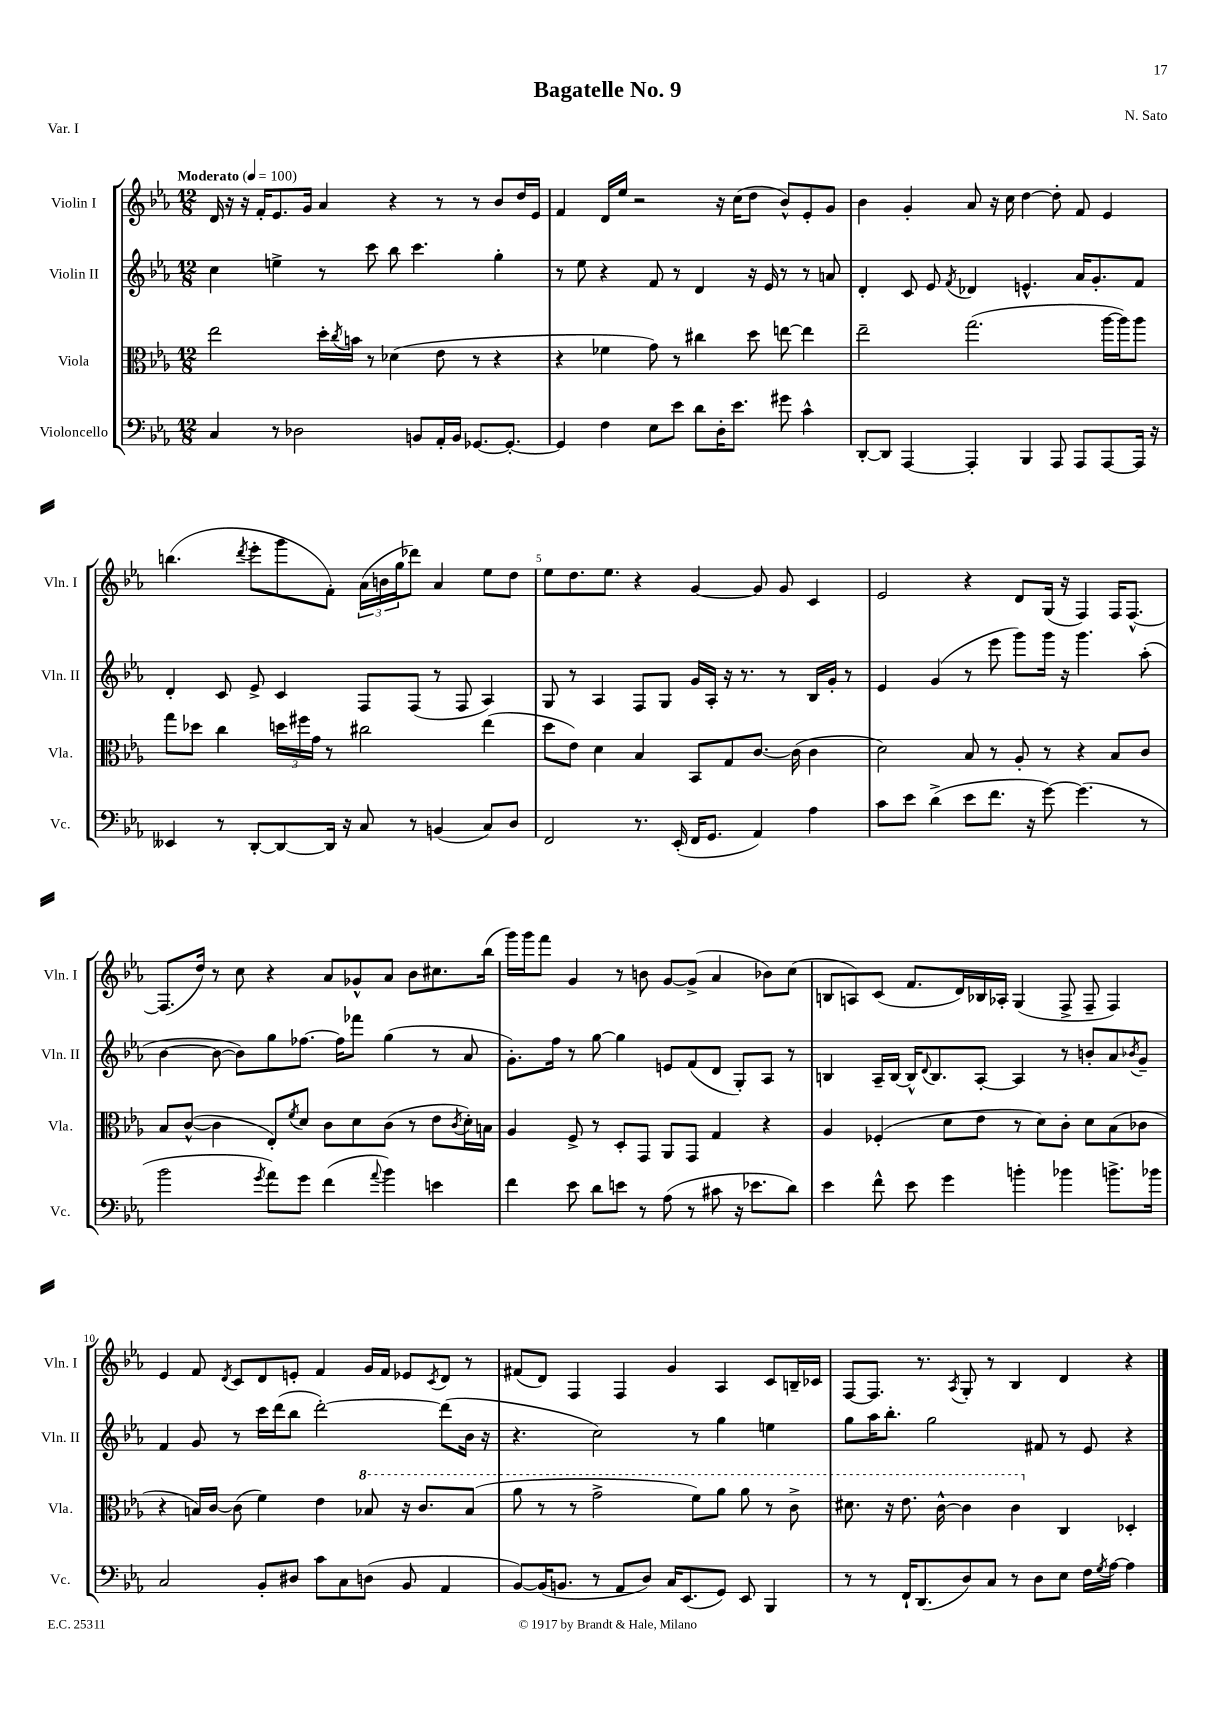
\header { title = "Bagatelle No. 9" composer = "N. Sato" piece = "Var. I" }
<<
\new StaffGroup <<
\new Staff = "s0" \with { instrumentName = "Violin I" shortInstrumentName = "Vln. I" } {
    \clef treble \key ees \major \numericTimeSignature \time 12/8 \tempo "Moderato" 4 = 100
    d'16 r16 r16 f'16-. ees'8. g'16 aes'4 r4 r8 r8 bes'8 d''16 ees'16 |
    f'4 d'16 ees''16 r2 r16 c''16( d''8 bes'8-^) ees'8-. g'8 |
    bes'4 g'4-. aes'8 r16 c''16 d''4~ d''8-. f'8 ees'4 |
    b''4.( \acciaccatura { d'''8 } ees'''8-. g'''8 f'8-.) \tuplet 3/2 { aes'16( b'16 g''16 } des'''8) aes'4 ees''8 d''8 |
    ees''8 d''8. ees''8. r4 g'4~ g'8 g'8 c'4 |
    ees'2 r4 d'8 g16( r16 f4) f16 f8.~-^ |
    f8.( d''16) r8 c''8 r4 aes'8 ges'8-^ aes'8 bes'8 cis''8. bes''16( |
    g'''16) g'''16 f'''8 g'4 r8 b'8 g'8~ g'8->( aes'4 bes'8) c''8( |
    b8 a8) c'8( f'8. d'16) bes16 aes16-. g4( f8-> f8-- f4) |
    ees'4 f'8 \acciaccatura { d'8 } c'8 d'8 e'8-. f'4 g'16 f'16 ees'8 \acciaccatura { c'8 } d'8 r8 |
    fis'8( d'8) f4 f4 g'4 aes4 c'8 b16-- ces'16 |
    f8~ f8. r8. \acciaccatura { aes8 } g8-. r8 bes4 d'4 r4 \bar "|." |
}
\new Staff = "s1" \with { instrumentName = "Violin II" shortInstrumentName = "Vln. II" } {
    \clef treble \key ees \major \numericTimeSignature \time 12/8
    c''4 e''4-> r8 c'''8 bes''8 c'''4. g''4-. |
    r8 ees''8 r4 f'8 r8 d'4 r16 ees'16 r8 r8 a'8 |
    d'4-. c'8 ees'8 \acciaccatura { f'8 } des'4 e'4.-^ aes'16 g'8.-. f'8 |
    d'4-. c'8 ees'8-> c'4 f8 f8( r8 f8 aes4) |
    g8 r8 aes4 f8 g8 g'16 aes16-. r16 r8. r8 bes16 g'16-. r8 |
    ees'4 g'4( r8 ees'''8 g'''8) g'''16 r16 g'''4. aes''8-.( |
    bes'4~ bes'8~ bes'8) g''8 fes''8.~ fes''16 fes'''8 g''4( r8 aes'8 |
    g'8.-.) f''16 r8 g''8~ g''4 e'8 f'8( d'8 g8-.) aes8 r8 |
    b4 aes16-- b16~ b16-^ \appoggiatura { d'8 } b8. aes8~-. aes4 r8 b'8-. aes'8 \acciaccatura { bes'8 } g'8-- |
    f'4 g'8 r8 c'''16 d'''16( bes''8 d'''2~-.) d'''8( bes'16 r16 |
    r4. c''2) r8 g''4 e''4 |
    g''8 aes''16 bes''8.-. g''2 fis'8 r8 ees'8 r4 \bar "|." |
}
\new Staff = "s2" \with { instrumentName = "Viola" shortInstrumentName = "Vla." } {
    \clef alto \key ees \major \numericTimeSignature \time 12/8
    ees''2 d''16-. \acciaccatura { c''8 } b'16 r8 des'4( ees'8 r8 r4 |
    r4 fes'4 g'8) r8 cis''4 d''8 e''8~ e''4 |
    ees''2-- g''2.( aes''16~ aes''16) aes''8 |
    g''8 des''8 c''4 \tuplet 3/2 { d''16 fis''16 g'16 } r8 cis''2 ees''4( |
    d''8 ees'8) d'4 bes4 bes,8 g8 c'8.~ c'16( c'4 |
    d'2) bes8 r8 aes8-. r8 r4 bes8 c'8 |
    bes8 c'8~-^( c'4 ees8-.) \acciaccatura { f'8 } d'8 c'8 d'8 c'8( r8 ees'8 \acciaccatura { c'8 } d'16-.) b16 |
    aes4 f8-> r8 d8-. g,8 aes,8 g,8 g4 r4 |
    aes4 fes4-.( d'8 ees'8 r8 d'8) c'8-. d'8 bes8( ces'8 |
    r4 b16) c'16~ c'8( f'4) ees'4 \ottava #1 bes'!8 r16 c''8. bes'8( |
    aes''8 r8 r8 g''2-> f''8) aes''8 aes''8 r8 c''8-> |
    dis''8. r16 ees''8. c''16~-^ c''4 c''4 \ottava #0 c4 des4-. \bar "|." |
}
\new Staff = "s3" \with { instrumentName = "Violoncello" shortInstrumentName = "Vc." } {
    \clef bass \key ees \major \numericTimeSignature \time 12/8
    c4 r8 des2 b,8 aes,16-. b,16 ges,8.~ ges,8.~-. |
    ges,4 f4 ees8 ees'8 d'8 d16-. ees'8. gis'8 c'4-^ |
    d,8~-. d,8 aes,,4~ aes,,4-. bes,,4 aes,,8 aes,,8 aes,,8~ aes,,16 r16 |
    eeses,4 r8 d,8~-. d,8~ d,16 r16 c8 r8 b,4( c8) d8 |
    f,2 r8. ees,16-.( f,16 g,8. aes,4) aes4 |
    c'8 ees'8 d'4->( ees'8 f'8. r16 g'8~) g'4.( r8 |
    bes'2 \acciaccatura { g'8 } aes'8) g'8 f'4( \appoggiatura { aes'8 } bes'4) e'4 |
    f'4 ees'8 d'8 e'8 r8 aes8( r8 cis'8 r16 ees'8. d'8) |
    ees'4 f'8-^ ees'8 g'4 b'4-. bes'4 b'8.-> bes'16 |
    c2 bes,8-. dis8 c'8 c8 d8( bes,8 aes,4 |
    bes,8~) bes,16( b,8. r8 aes,8 d8) c16 ees,8.( g,8) ees,8 bes,,4 |
    r8 r8 f,16-! d,8.( d8) c8 r8 d8 ees8 f16 \acciaccatura { g8 } aes16~ aes4 \bar "|." |
}
>>
>>
\layout { \context { \Score \override BarNumber.break-visibility = ##(#f #t #t) barNumberVisibility = #(every-nth-bar-number-visible 5) } }
